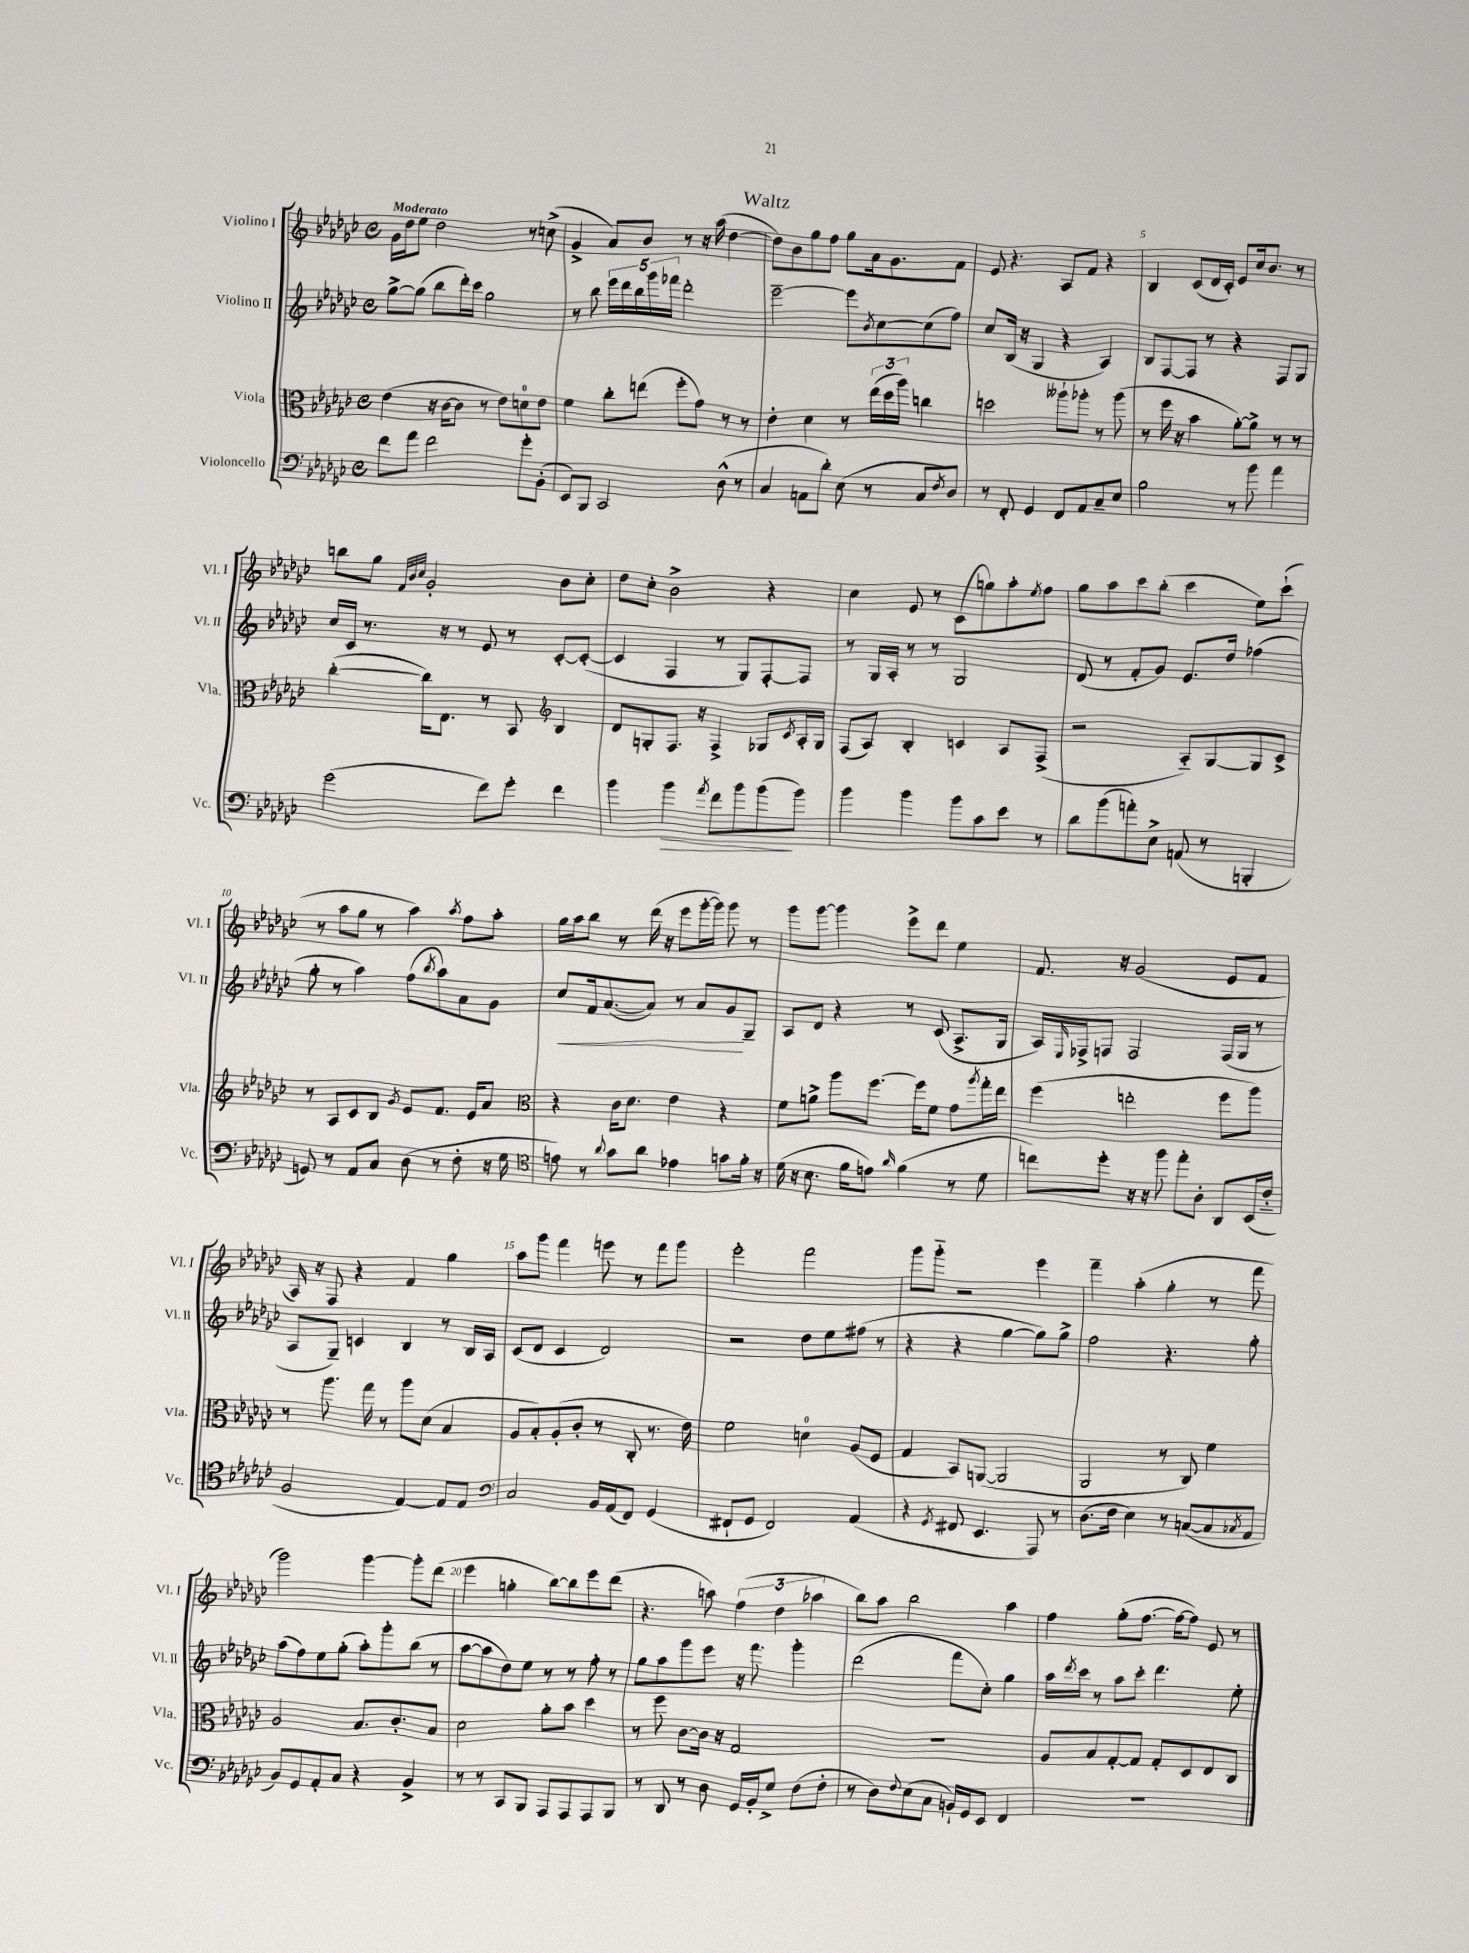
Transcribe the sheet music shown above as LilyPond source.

\header { title = "Waltz" }
<<
\new StaffGroup <<
\new Staff = "s0" \with { instrumentName = "Violino I" shortInstrumentName = "Vl. I" } {
    \clef treble \key ges \major \defaultTimeSignature \time 4/4 \tempo "Moderato"
    ges'16 des''16 ees''8 des''2 r8 c''8->( |
    ges'4-> aes'8) bes'8 r8 r16 aes''16( des''4~ |
    des''8) bes'8 ges''8 f''8 ges''8 aes'16 ges'8. f'8 |
    ees'8 r4. aes8 f'8 r4 |
    bes4 ces'8( des'16 ces'16-.) ees'8 ces''16 bes'8. r8 |
    b''8 ges''8 \grace { f'32 bes'32 ces''32 } ges'2-. bes'8 ces''8-. |
    des''8 ces''8-. bes'2-> r4 |
    ces''4 ees'8 r8 ces'8( g''8) aes''8-. \acciaccatura { ees''8 } f''8 |
    ges''8 aes''8 ces'''8 bes''8-.( ces'''4 ees''8) ces'''8-!( |
    r8 aes''8 ges''8 r8 aes''4) \acciaccatura { aes''8 } f''8 aes''8-. |
    ges''16 aes''16 bes''8 r8 des'''16( r16 ees'''8 ges'''16~-. ges'''16) ges'''8 r8 |
    ges'''8 ges'''8~ ges'''4 ees'''8-> des'''8 ees''4 |
    f'8. r16 ges'2( ees'8 f'8 |
    aes16) r16 f8 r4 f'4 ges''4 |
    aes''8 ges'''8 f'''4 e'''8 r8 f'''8 ges'''8 |
    ees'''2-. f'''2 |
    ges'''8 ges'''8-_ r2 ees'''4 |
    f'''4-- aes''4-.( ges''4-. r8 f'''8 |
    ges'''2) ges'''4~ ges'''8-. des'''8( |
    ees'''4 g''4-. bes''8~) bes''8 ees'''8 des'''8( |
    r4. a''8) \tuplet 3/2 { f''4( des''4 aes''4 } |
    bes''8) aes''8 bes''2 aes''4 |
    f''4 ges''8-.( f''8.~ f''16~ f''8) ees'8 r8 \bar "|." |
}
\new Staff = "s1" \with { instrumentName = "Violino II" shortInstrumentName = "Vl. II" } {
    \clef treble \key ges \major \defaultTimeSignature \time 4/4
    ges''8~-> ges''8( bes''8 des'''16-.) ces'''16 ges''2 |
    r8 bes''8 \tuplet 5/4 { ees'''16 des'''16 bes''16 ges'''16 fes'''16 } des'''2-. |
    ees'''2~-- ees'''8 \acciaccatura { bes'8 } ces''8~ ces''8( f''8) |
    ces''8 bes16( r16 ges4 r4 aes4) |
    bes8 f8~ f8 r8 r4 f8 ges8 |
    ces''16 ces'16 r8. r16 r8 ees'8 r8 ces'8~-. ces'8~-.( |
    ces'4 f4 r8 ges8) f8~-. f8 |
    r8 ges16 aes16-. r8 r8 ges2 |
    des'8( r8 f'8-. ges'8) ees'8. des''16 fes''4( |
    ges''8-. r8 aes''4) f''8( \acciaccatura { bes''8 } aes''8) aes'8 ges'8 |
    ces''8\< f'16 aes'8.~( aes'8) r8 aes'8 ges'8\! ges8-- |
    aes8 des'8 r4 r8 ces'8( aes8.-> ges16 |
    aes16) \grace { ees16 } fes16-> f8 f2 f16( ges16 r8 |
    aes8 ges8--) c'4 bes4 r8 bes16 aes16 |
    ces'8( des'8 ces'4 des'2) |
    r2 des''8 ees''8 fis''8( r8 |
    r4 r4 ges''4~ ges''8) ges''8-> |
    f''2 r4. ges''8-. |
    aes''8( f''8) ees''8 ges''8-.( aes''8-.) ges'''8-. bes''8( r8 |
    aes''8~ aes''8 des''8) ees''8 r8 r8 f''8-. r8 |
    ges''8 aes''8 ges'''8 ees'''8 r16 f'''8. ges'''4-. |
    des'''2( f'''8 ces''8-.) ges''4 |
    aes''16 \acciaccatura { des'''8 } ces'''16 r8 aes''8 ces'''8-. des'''4. ees''8-. \bar "|." |
}
\new Staff = "s2" \with { instrumentName = "Viola" shortInstrumentName = "Vla." } {
    \clef alto \key ges \major \defaultTimeSignature \time 4/4
    ees'4( r16 ces'16~ ces'8 r8 ees'8) d'8-0 ees'8 |
    f'4 ces''8-. e''8( f''8-. ges'8) r8 r8 |
    ees'4-. des'4 r8 \tuplet 3/2 { ees''16( des''16 aes''16) } c''4 |
    d''2 aeses''8-! aes''8-. r8 aes''8( |
    r8 f''16 r16 bes'4 aes'8~-.) aes'8-> r8 r8 |
    ces''4~-.( ces''16) ees8. r8 bes,8 \clef treble bes4 |
    des'8 g8-. f8. r16 f4-> ges8 \acciaccatura { ces'8 } aes16-. ges16 |
    f8( aes8) bes4-. c'4 aes8 f8->( |
    r2 aes8-_) ges8~ ges8 ces'8-> |
    r8 aes8 ces'8 bes8 \acciaccatura { ges'8 } ees'8 f'8. ees'16 aes'8 |
    \clef alto r4 ces'16 des'8. ees'4 r4 |
    f'8 a'8-> aes''8 f''8.~ f''16 f'8 ges'8 \acciaccatura { aes''8 } ges''16-. ees''16 |
    f''4( e''2-. f''8 aes''8) |
    r8 aes''8. ges''16 r8 aes''8 des'8( bes4 |
    aes8 bes8-.) aes8-.( ces'8-. r8 ces8-. r8. ees'16) |
    f'2 d'4-0 aes8( f8 |
    ges4 bes,8) a,8~( a,2 |
    aes,2 r8 ces8) f'4 |
    aes2 bes8. ces'8.-. bes8 |
    des'2 aes'8-. bes'8 des''4 |
    r8 f''8 ces'8~ ces'16 r16 ges2 |
    R1 |
    aes8 bes8 ges8~-. ges8 ges8-. des8 ees8 ces8 \bar "|." |
}
\new Staff = "s3" \with { instrumentName = "Violoncello" shortInstrumentName = "Vc." } {
    \clef bass \key ges \major \defaultTimeSignature \time 4/4
    f'8 aes'8 f'2 ges'8-. bes,8-.( |
    ees,8) bes,,8 ces,2 des8-^( r8 |
    ces4 a,8 des'8-.) ees8( r8 ces8 \acciaccatura { f8 } des8) |
    r8 f,8-. ges,4 f,8 aes,8 ces8-- ees8 |
    bes2 r8 bes'8 aes'4 |
    ges'2( f'8) ges'8-. f'4 |
    bes'4 bes'4\> \acciaccatura { aes'8 } f'8 bes'8 bes'8\!( bes'8) |
    bes'4 bes'4 bes'8 ces'8 ees'8 r8 |
    des'8 bes'8( a'8-.) ees8-> a,8( r8 b,,4-. |
    g,8) r8 aes,8 ces8 des8( r8 f8-. r16 ges16 |
    \clef tenor e'8) r8 \appoggiatura { aes'8 } ges'8 aes'8 ees'4 g'8 f'16-. r16 |
    des'16( r16 bes8. f'16 e'8) \grace { aes'16 } f'4( r8 des'8 |
    c''8) des''8-. r16 r16 f''8 ees''8-. aes8-. aes,8 bes,16( ces'16-_ |
    f2 ees4~) ees8 ees8 |
    \clef bass ces2 bes,16 aes,16( f,8) ges,4( |
    fis,8-! ges,8 fis,2) aes,4( |
    r4 \acciaccatura { ges,8 } fis,8 ees,4. aes,,8) r8 |
    des8.( f16 ees4) r8 c8~( c8 \acciaccatura { ces8 } aes,8 |
    bes,8) ges,8 aes,8-. ces8 r4 bes,4-> |
    r8 r8 ces,8 bes,,8 aes,,8 aes,,8 aes,,8 bes,,8 |
    r8 des,8 r8 des8 ges,16 bes,16-. ges8-> f8( f8-. |
    r8 des8) \appoggiatura { f8 } ees8( ces8 b,16-!) ges,16 ees,8 f,4 |
    R1 \bar "|." |
}
>>
>>
\layout { \context { \Score \override BarNumber.break-visibility = ##(#f #t #t) barNumberVisibility = #(every-nth-bar-number-visible 5) } }
